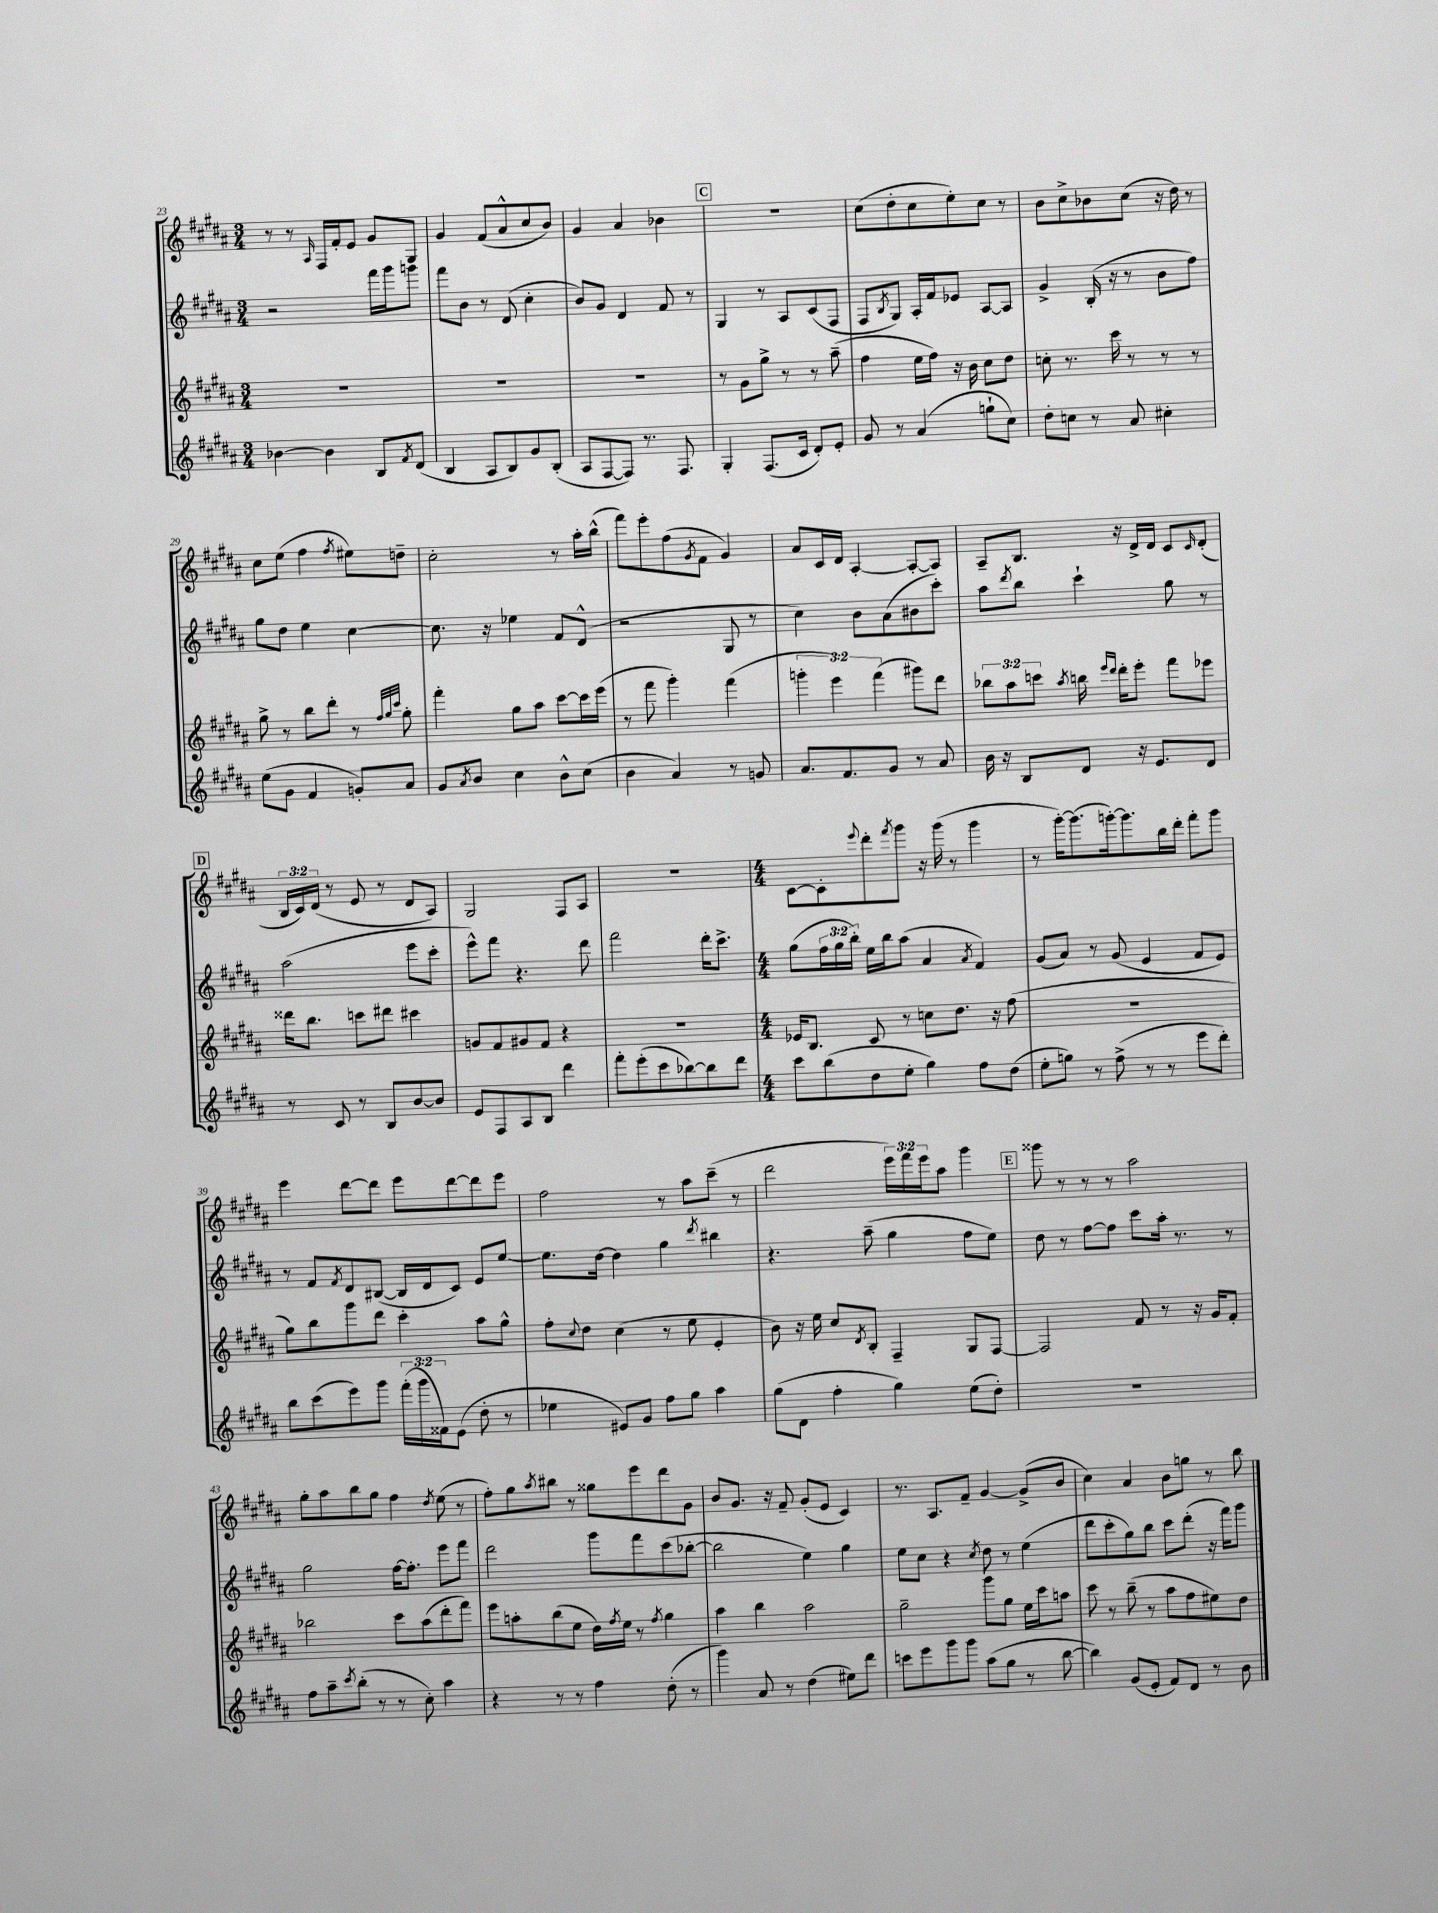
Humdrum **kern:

**kern	**kern	**kern	**kern
*part4	*part3	*part2	*part1
*staff4	*staff3	*staff2	*staff1
*clefG2	*clefG2	*clefG2	*clefG2
*k[f#c#g#d#a#]	*k[f#c#g#d#a#]	*k[f#c#g#d#a#]	*k[f#c#g#d#a#]
*M3/4	*M3/4	*M3/4	*M3/4
=23	=23	=23	=23
[4b-X\	2.r	2r	8r
.	.	.	8r
.	.	.	16qqA#/
4b-\]	.	.	16F#/LL
.	.	.	16f#'/J
.	.	.	8e/J
8B/L	.	16fff#\LL	8g#/L
.	.	16ggg#\J	.
8qf#/	.	.	.
(8d#/J	.	8gggn\J	8G#/J
=24	=24	=24	=24
4B/	2.r	8fff#\L	4g#/
.	.	8b\J	.
8A#/L	.	8r	(8f#/L
8B/)	.	(8d#/	8a#^^/
8g#/	.	4cc#'\	8cc#/
(8B'/J	.	.	8b/J)
=25	=25	=25	=25
8A#/L	2.r	8b/L)	4g#/
[8F#/	.	8g#/J	.
8F#/J])	.	4d#/	4a#/
8.r	.	.	.
.	.	8f#/	4b-X\
8.F#/	.	.	.
.	.	8r	.
!!LO:REH:place=s1:t=C
=26	=26	=26	=26
4G#'/	8r	4G#/	2.r
.	8g#\L	.	.
(8.F#/L	8gg#^\J	8r	.
.	8r	8A#/L	.
16c#/Jk	.	.	.
8d#'/L)	8r	(8c#/	.
8e'/J	(8aa#~\	8F#/J	.
=27	=27	=27	=27
8g#/	4ff#\	8F#/L	(8cc#\L
.	.	8qB/	.
8r	.	8G#/J)	8dd#'\
(4a#/	16ee\LL	16A#'/LL	8cc#\
.	16ff#\JJ)	16f#/J	.
.	16r	8e-X/J	8ee'\)
.	16b\	.	.
8ggn`\L	8cc#\L	[8A#/L	8cc#\J
8cc#\J)	8dd#\J	8A#/J]	8r
=28	=28	=28	=28
8dd#'\L	8ccn'\	4g#^/	8b\L
8ccn\J	8.r	.	8cc#^\
8r	.	(16B'/	8b-X\
.	16ccc#\	16r	.
8a#/	8r	8r	(8cc#\J
4cc#X'\	8r	8b\L	16r
.	.	.	16dd#\)
.	8r	8ff#\J)	8r
!!LO:LB:g=z
=29	=29	=29	=29
(8ee\L	8gg#^\	8gg#\L	8cc#\L
8g#\J	8r	8dd#\J	(8ee\J
4f#/	8bb\L	4ee\	4ff#\
.	8ddd#'\J	.	.
.	.	.	8qff#/
8gn'/L)	8r	[4cc#\	8ee#X\L)
.	32qqff#/LLL	.	.
.	32qqgg#/	.	.
.	32qqccc#/JJJ	.	.
8a#/J	8gg#'\	.	8ddn~\J
=30	=30	=30	=30
8g#/L	4fff#'\	8.cc#\]	2cc#'\
8qa#/	.	.	.
8b/J	.	.	.
.	.	16r	.
4cc#\	8gg#\L	4ee-X\	.
.	8aa#\J	.	.
8b^^\L	[8ccc#\L	8f#/L	8r
(8cc#\J	16ccc#\L]	(8d#^^/J	16aa#'\LL
.	(16eee\JJ	.	(16bb^^\JJ
=31	=31	=31	=31
4b\	8r	2r	8fff#\L)
.	8fff#\	.	8eee'\
4a#/)	4ggg#'\)	.	(8ff#\
.	.	.	8qg#/
.	.	.	8f#\J
8r	(4fff#\	8G#/	4g#/)
8gn/	.	8r	.
=32	=32	=32	=32
8.a#/L	6gggn'\	4cc#\)	8a#/L
.	.	.	16c#/L
.	6eee\)	.	.
8.f#/	.	.	16d#/JJ
.	.	8b\L	[4A#'/
.	(6fff#\	.	.
8g#/J	.	(8a#\	.
8r	8ggg#X\L)	8b#X\	8A#'/L_
8a#/	8ddd#\J	8ccc#'\J)	8A#/J]
=33	=33	=33	=33
16b\	12bb-X\L	8aa#\L	8A#~/L
16r	.	.	.
.	12aa#\	.	.
.	.	8qddd#/	.
8B/L	.	8bb\J	8.B/J
.	12cccn\J	.	.
.	8qaa#/	.	.
8d#/J	16bbn\	4ccc#`\	.
.	16qqeee/LL	.	.
.	16qqddd#/JJ	.	.
.	16ddd#'\KL	.	16r
16r	8eee'\J	.	16d#^/LL
8.e/L	.	.	16d#/JJ
.	8fff#\L	8gg#\	8c#/L
.	.	.	16qqc#/
8d#/J	8eee-X\J	8r	(8d#'/J
!!LO:LB:g=z
!!LO:REH:place=s1:t=D
=34	=34	=34	=34
8r	16ddd##X\KL	(2aa#\	24B/LL
.	.	.	24c#/)
.	8.bb\J	.	.
.	.	.	(24d#/JJ
8c#/	.	.	8r
8r	8cccn\L	.	8e/
8B/L	8ddd#X\J	.	8r
[8b/	4ccc#X\	8eee\L	8d#/L
8b/J]	.	8ccc#'\J	8A#/J)
=35	=35	=35	=35
8e/L	8gn/L	8eee^^\L)	2G#/
8F#/	8f#/	8fff#\J	.
8A#/	8g#X/	4.r	.
8B/J	8f#/J	.	.
4ddd#\	4r	.	8F#/L
.	.	8ddd#\	8A#/J
=36	=36	=36	=36
8fff#'\L	2.r	2fff#\	2.r
(8eee'\	.	.	.
8ccc#\	.	.	.
[8bb-X\)	.	.	.
8bb-\]	.	16ddd#'\KL	.
.	.	8.ccc#^\J	.
8ddd#\J	.	.	.
=37	=37	=37	=37
*M4/4	*M4/4	*M4/4	*M4/4
8ccc#\L	16e-X/KL	(8gg#\L	[8c#\L
.	8.B/J	.	.
(8bb\	.	24ff#\L	8c#'\]
.	.	24gg#\	.
.	.	24bb'\JJ)	.
.	.	.	8qqeee/
8dd#\	8c#/	16ee\LL	8ddd#'\
.	.	16bb\J	.
.	.	.	8qfff#/
8ee'\J	8r	(8aa#\J	8ggg#\J
4gg#\)	8ccn\L	4a#/	16r
.	.	.	(16ggg#\
.	8.dd#\J	.	8r
.	.	8qa#/	.
8ff#\L	.	4f#/)	4ggg#\
.	16r	.	.
(8dd#\J	(8ff#\	.	.
=38	=38	=38	=38
8ee'\L	1r	(8g#/L	8r
8ggn\J)	.	8a#/J)	[16ggg#'\KL)
.	.	.	(8.ggg#\]
8r	.	8r	.
(8ff#^\	.	(8g#/	[16gggn'\k)
.	.	.	8.ggg\]
8r	.	4e/	.
8r	.	.	16bb\L
.	.	.	16ddd#'\JJ
8eee\L	.	8f#/L	8fff#'\L
8ddd#'\J)	.	8e/J)	8ggg\J
!!LO:LB:g=z
=39	=39	=39	=39
8bb\L	8gg#\L)	8r	4eee\
(8ccc#\	8bb\	8f#/L	.
.	.	8qf#/	.
8eee\)	8ggg#\	8d#/	[8ddd#\L
8ggg#\J	8ddd#\J	([8B#X/J	8ddd#\J]
(24fff#'\LL	4ccc#'\	16B#/LL]	8eee\L
24ggg#\	.	.	.
.	.	16d#/J	.
24f##X\J)	.	.	.
(8e\J	.	8c#/J)	[8ddd#\
8dd#'\	8aa#\L	8e/L	8ddd#\]
8r	8gg#^^\J	[8ee/J	8eee\J
=40	=40	=40	=40
4ee-X\	8ff#'\L	8.ee\L]	2ff#\
.	8qqcc#/	.	.
.	8dd#\J	.	.
.	.	[16dd#\Jk	.
8e#X/L)	(4cc#\	4dd#\]	.
8g#/J	.	.	.
8ff#\L	8r	4gg#\	8r
8gg#\J	8ee\	.	8aa#\L
.	.	8qddd#/	.
4aa#\	4e'/	4bb#X\	(8ccc#~\J
.	.	.	8r
=41	=41	=41	=41
(8gg#\L	8b\)	4.r	2ddd#\
8d#\J	16r	.	.
.	16ee\	.	.
4ff#'\	8cc#/L	.	.
.	8qd#/	.	.
.	8B'/J	(8aa#~\	.
4gg#\)	4F#~/	4gg#\	24eee\LL)
.	.	.	24fff#\
.	.	.	24eee\J
.	.	.	8aa#\J
(8ee\L	8G#/L	8ff#\L	4ggg#\
8dd#'\J)	[8F#/J	8ee\J)	.
!!LO:REH:place=s1:t=E
=42	=42	=42	=42
1r	2F#/]	8dd#\	8ggg##X\
.	.	8r	8r
.	.	[8ff#\L	8r
.	.	8ff#\J]	8r
.	8f#/	8ccc#\L	2aa#\
.	8r	16aa#'\Jk	.
.	.	8.r	.
.	16r	.	.
.	16g#/KL	.	.
.	8f#'/J	8r	.
!!LO:LB:g=z
=43	=43	=43	=43
8ff#\L	2bb-X\	2gg#\	8gg#'\L
8aa#~\	.	.	8aa#\
8qccc#/	.	.	.
(8bb'\J	.	.	8bb\
8r	.	.	8gg#\J
8r	8ccc#\L	[16ff#\KL	4ff#\
.	.	8.ff#'\J]	.
8cc#'\)	(8aa#\	.	.
.	.	.	8qdd#/
4aa#\	8ddd#'\	8eee\L	(8ee\
.	8fff#\J)	8fff#\J	8r
=44	=44	=44	=44
4r	8eee\L	2ddd#\	8ff#'\L)
.	8aan'\	.	8gg#\
.	.	.	8qaa#/
8r	(8bb\	.	8bb#X\J
8r	8ee\J	.	8r
4ff#\	16dd#\LL)	8ggg#\L	8gg##X\L
.	8qff#/	.	.
.	16ee\JJ	.	.
.	8r	8fff#\	8eee\
.	8qff#/	.	.
(8dd#'\	4gg#\	(8ccc#\	8ddd#\
8r	.	[8bb-X'\J	8g#\J
=45	=45	=45	=45
4ggg#\)	4aa#\	2bb-\]	8b/L
.	.	.	8.g#/J
8a#/	4bb\	.	.
.	.	.	16r
8r	.	.	8f#~/
(4dd#\	2aa#\	4ee\)	(8g#'/L
.	.	.	8e/J
8ee#X\L)	.	4gg#\	4c#/)
8ddd#\J	.	.	.
=46	=46	=46	=46
8cccn\L	2gg#~\	8ee\L	8.r
8eee\	.	8cc#\J	.
.	.	.	8.A#/L
8ggg#\	.	4r	.
8ggg#\J	.	.	8f#~/J
.	.	8qcc#/	.
(8aa#\L	8ggg#\L	8dd#\	[4g#/
8gg#\J	8gg#\J	8r	.
8r	16ee\LL	(4ee\	(8g#^/L]
.	16ccc#\J	.	.
[8bb\	8aan\J	.	8b/J
=47	=47	=47	=47
4bb\])	8ccc#\	8ddd#\L	4cc#\)
.	8r	8ccc#'\	.
(8g#/L	(8bb~\	8gg#\)	4a#/
8e'/J	8r	8bb\J	.
8f#/L)	8aa#\L	8ccc#\L	8b\L
8d#/J	8ff#\	(8ddd#'\J	8ggn\J
8r	8ee#X\)	16r	8r
.	.	16fff#\KL)	.
8b\	8dd#\J	8ggg#\J	8bb\
==	==	==	==
*-	*-	*-	*-
